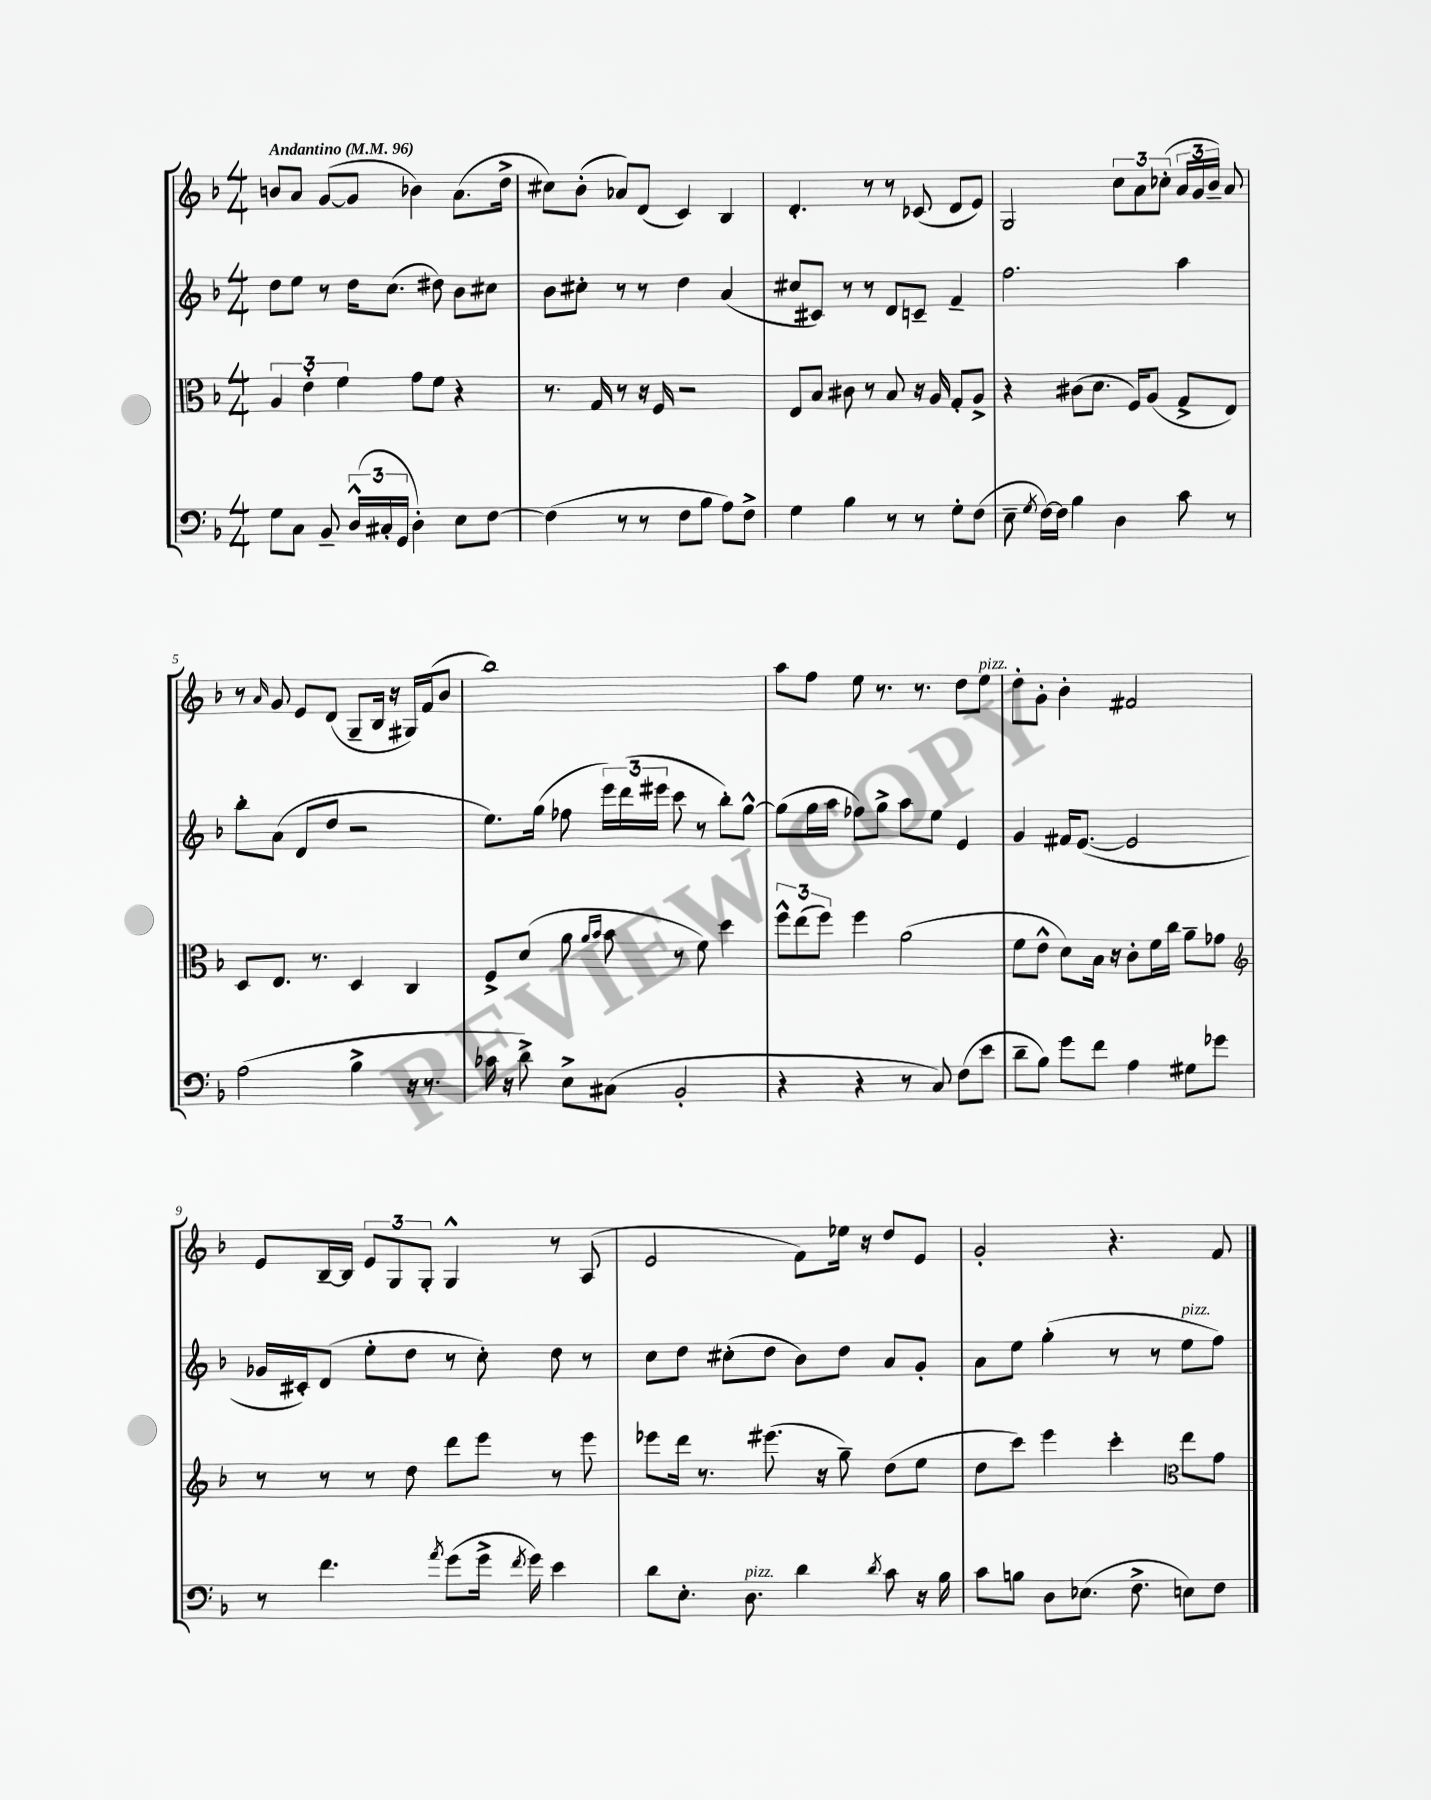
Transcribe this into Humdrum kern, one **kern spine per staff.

**kern	**kern	**kern	**kern
*part4	*part3	*part2	*part1
*staff4	*staff3	*staff2	*staff1
*clefF4	*clefC3	*clefG2	*clefG2
*k[b-]	*k[b-]	*k[b-]	*k[b-]
*M4/4	*M4/4	*M4/4	*M4/4
*MM96	*MM96	*MM96	*MM96
=1	=1	=1	=1
!	!	!	!LO:TX:a:B:t=Andantino
8G\L	6A/	8dd\L	8bn/L
8C\J	.	8ee\J	8a/J
.	6e'\	.	.
8BB-~/	.	8r	([8g/L
.	6f\	.	.
(24D^^/LL	.	16dd\KL	8g/J]
24C#X'/	.	.	.
.	.	(8.cc\J	.
24GG/JJ	.	.	.
4D'\)	8g\L	.	4b-X\)
.	8f\J	8dd#X\)	.
8E\L	4r	8b-\L	(8.a\L
[8F\J	.	8cc#X\J	.
.	.	.	16dd^\Jk
=2	=2	=2	=2
(4F\]	8.r	8b-\L	8cc#X\L)
.	.	8cc#X'\J	(8b-'\J
.	16G/	.	.
8r	8r	8r	8a-X/L)
8r	16r	8r	(8d/J
.	16F/	.	.
8F\L	2r	4dd\	4c/)
8B-\J	.	.	.
8A\L)	.	(4a/	4B-/
8F^\J	.	.	.
=3	=3	=3	=3
4G\	8E/L	8cc#X/L	4.d'/
.	8B-/J	8c#X/J)	.
4B-\	8c#X\	8r	.
.	8r	8r	8r
8r	8B-/	8d/L	8r
8r	16r	8cn~/J	(8c-X/
.	16A/	.	.
8G'\L	8G'/L	4f~/	8d/L
(8F\J	8A^/J	.	8e/J)
=4	=4	=4	=4
8E~\	4r	2.ff\	2G/
8qG/	.	.	.
[16F\LL)	.	.	.
16F\JJ]	.	.	.
4B-\	(8c#X\L	.	.
.	8.d\J	.	.
4D\	.	.	12cc\L
.	16F/KL)	.	.
.	.	.	12a\
.	(8A/J	.	.
.	.	.	(12cc-X'\J
8c\	8G^/L	4aa\	24a/LL
.	.	.	24g/
.	.	.	24b-~/JJ)
8r	8E/J)	.	8a/
!!LO:LB:g=z
=5	=5	=5	=5
(2A\	8D/L	8bb-'\L	8r
.	.	.	16qqa/
.	8.E/J	(8a\J	8g/
.	.	8d/L	8e/L
.	8.r	.	.
.	.	8dd/J	(8d/J
4B-^\	4D/	2r	8G~/L
.	.	.	16B-/Jk
.	.	.	16r
16r	4C/	.	16G#X/LL)
8.r	.	.	(16f/J
.	.	.	8b-/J
=6	=6	=6	=6
16c-X\	8F^/L	8.ee\L)	1bb-)
16r	.	.	.
8d^\)	(8d/J	.	.
.	.	(16gg\Jk	.
8E^\L	8a\	8ff-X\	.
.	16qqa/LL	.	.
.	16qqb-/JJ	.	.
(8C#X\J	8b-\	24eee\LL)	.
.	.	(24ddd\	.
.	.	24eee#X\JJ	.
2BB-'/	8r	8ccc\	.
.	8f\)	8r	.
.	4dd\	8bb-'\L)	.
.	.	[8gg^^\J	.
=7	=7	=7	=7
4r	12ff^^\L	(8gg\L]	8aa\L
.	(12ee\	.	.
.	.	16gg\L	8ff\J
.	12ff\J)	.	.
.	.	16aa\JJ	.
4r	4ff\	8ff-X\L)	8ee\
.	.	8gg^\J	8.r
8r	(2a\	8aa\L	.
.	.	.	8.r
8C/)	.	8ee\J	.
(8F\L	.	4e/	8dd\L
!	!	!	!LO:TX:a:i:t=pizz.
8e\J	.	.	8ee\J
=8	=8	=8	=8
8d~\L	8f\L	4g/	8dd'\L
8B-\J)	8e^^\J	.	8g'\J
8g\L	8d\L)	16f#X/KL	4b-'\
.	.	([8.e/J	.
8f\J	16B-\Jk	.	.
.	16r	.	.
4A\	8c'\L	2e/]	2f#X/
.	16f\L	.	.
.	16cc\JJ	.	.
8G#X\L	8a~\L	.	.
8g-X\J	8g-X\J	.	.
!!LO:LB:g=z
=9	=9	=9	=9
*	*clefG2	*	*
8r	8r	16g-X/LL	8e/L
.	.	16c#X'/J)	.
4.f\	8r	(8d/J	[16B-~/L
.	.	.	16B-/JJ]
.	8r	8ee'\L	12e/L
.	.	.	12G/
.	8dd\	8dd\J	.
.	.	.	12G'/J
8qa/	.	.	.
(8g\L	8ddd\L	8r	4G^^/
16g^\Jk	8eee\J	8cc'\)	.
8qf/	.	.	.
16g\)	.	.	.
4e\	8r	8dd\	8r
.	8eee\	8r	(8A/
=10	=10	=10	=10
8d\L	8eee-X\L	8cc\L	2e/
8.E'\J	16ddd\Jk	8dd\J	.
.	8.r	.	.
.	.	(8cc#X'\L	.
!LO:TX:a:i:t=pizz.	!	!	!
8.D\	.	.	.
.	(8.eee#X\	8dd\J	.
4d\	.	8b-\L)	8f\L)
.	16r	.	.
.	8gg~\)	8dd\J	16ee-X\Jk
.	.	.	16r
8qd/	.	.	.
8c\	(8dd\L	8a/L	8dd/L
16r	8ee\J	8g'/J	8e/J
16B-\	.	.	.
=11	=11	=11	=11
8c\L	8dd\L	8a\L	2g'/
8Bn\J	8ccc\J)	8ee\J	.
8D\L	4eee\	(4gg'\	.
(8.E-X\J	.	.	.
.	4ccc'\	8r	4.r
8.F^\	.	.	.
.	.	8r	.
*	*clefC3	*	*
!	!	!LO:TX:a:i:t=pizz.	!
8En\L)	8ee\L	8ee\L	.
8F\J	8g\J	8ff\J)	8f/
==	==	==	==
*-	*-	*-	*-
